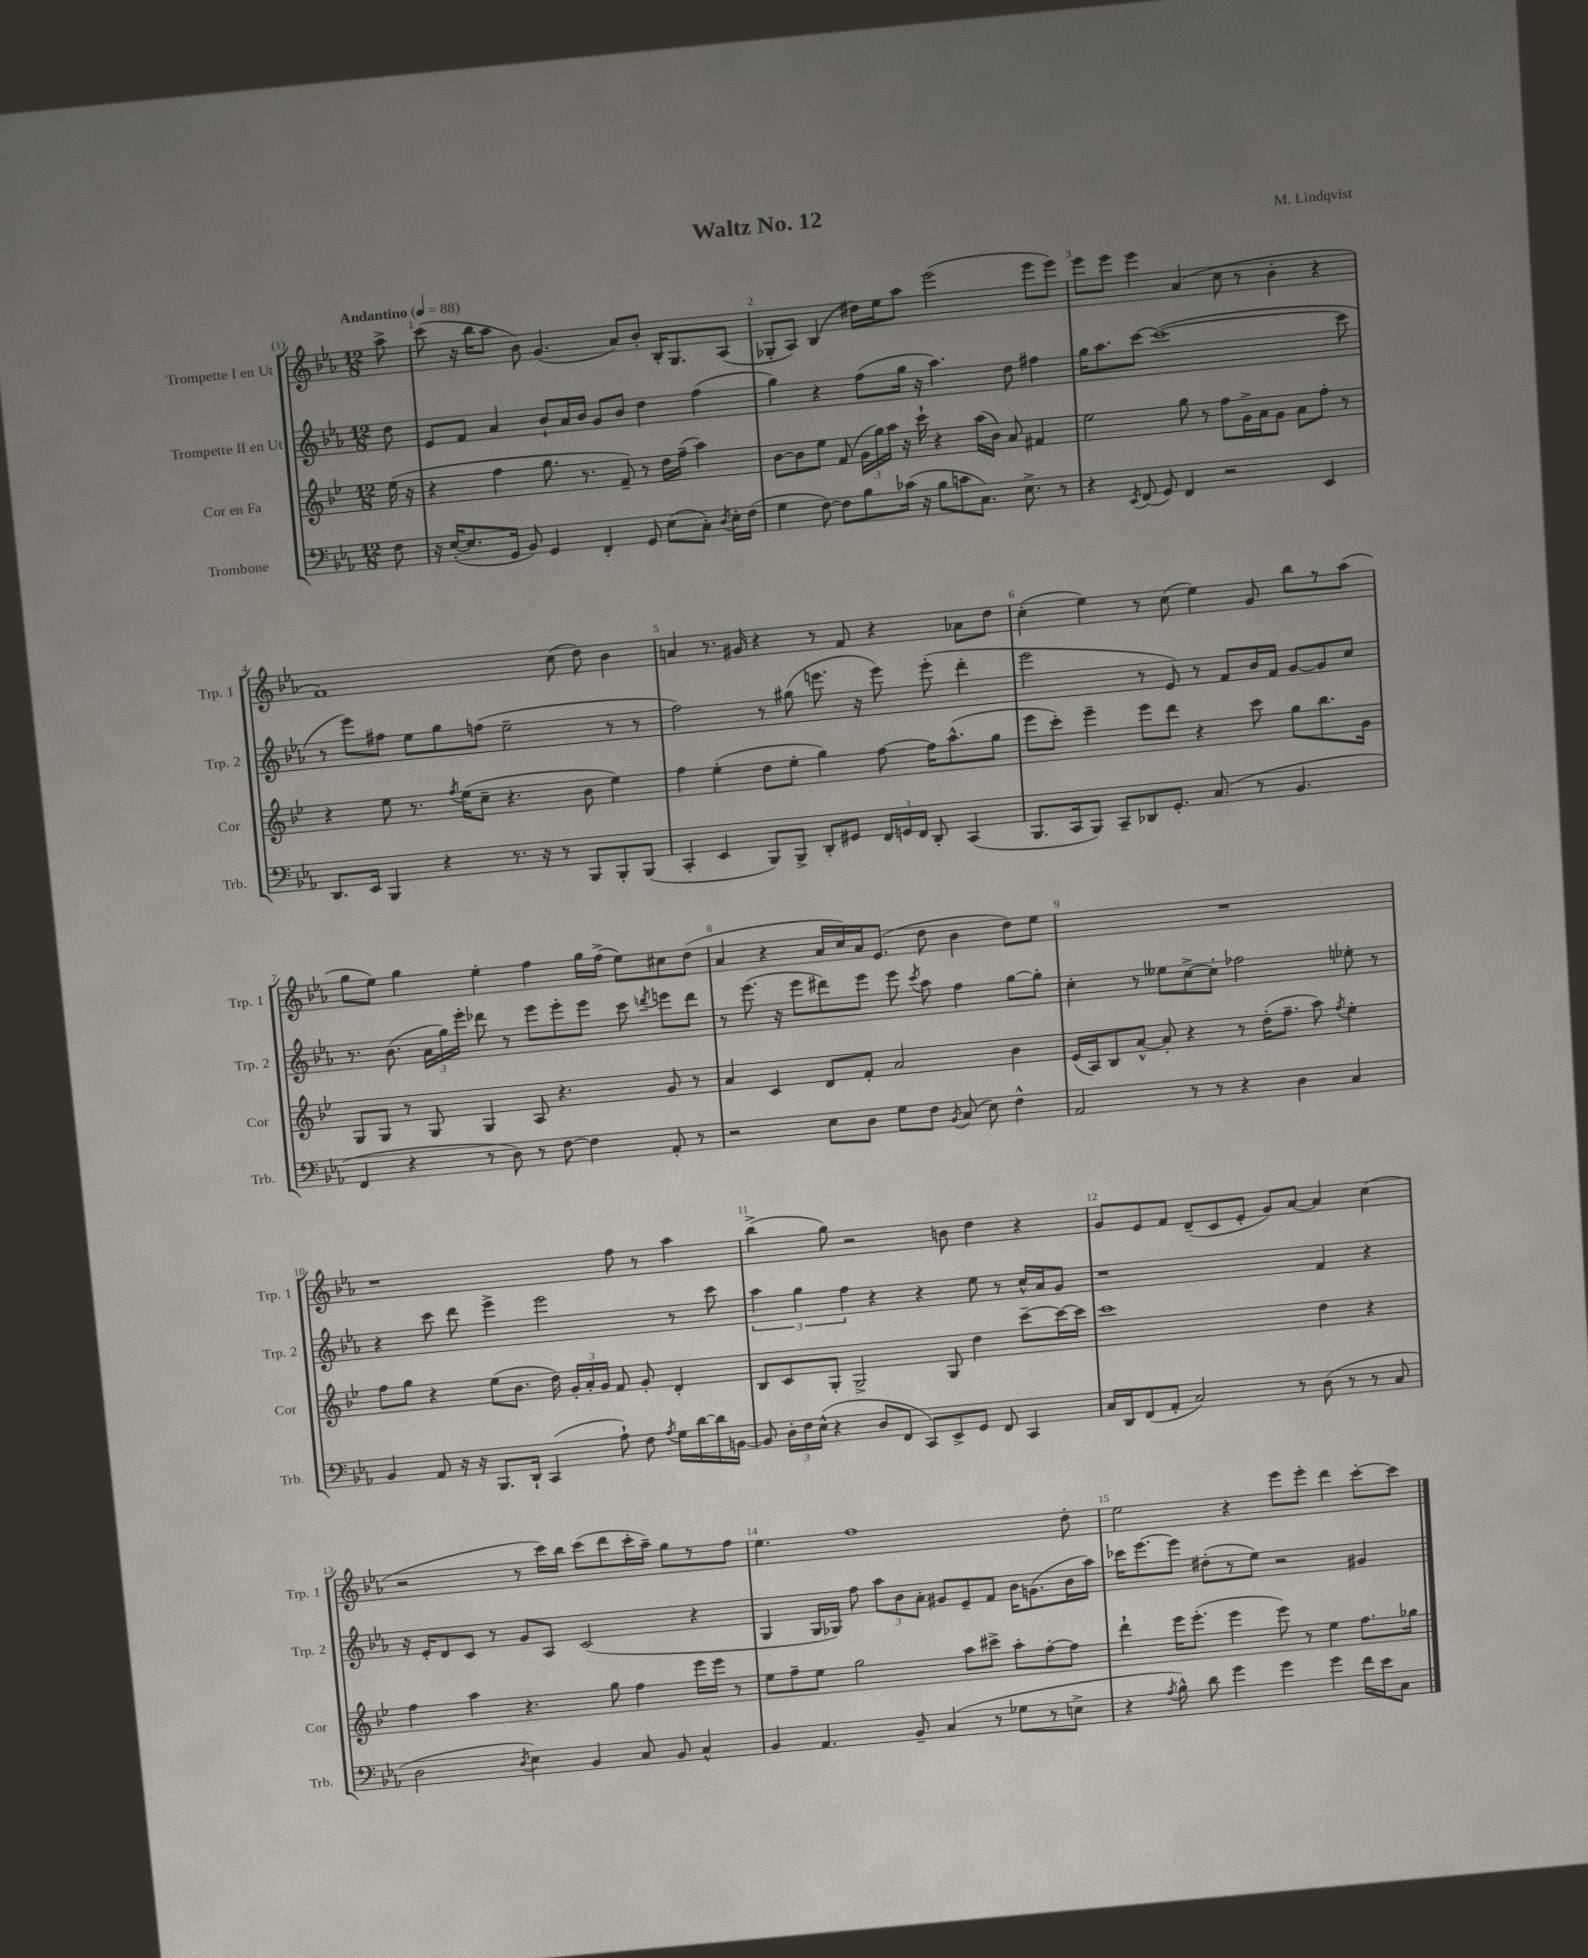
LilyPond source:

\header { title = "Waltz No. 12" composer = "M. Lindqvist" }
<<
\new StaffGroup <<
\new Staff = "s0" \with { instrumentName = "Trompette I en Ut" shortInstrumentName = "Trp. 1" } {
    \clef treble \key ees \major \numericTimeSignature \time 12/8 \partial 8 \tempo "Andantino" 4 = 88
    \autoBeamOff aes''8-> |
    c'''8( r16 bes''16[ aes''8] bes'8) g'4.( aes'8[) bes'8]-. bes16[-. g8. aes8]( |
    ges8[-. aes8]) bes4( dis''16[) ees''16 aes''8] ees'''2( ees'''8[ ees'''8]) |
    ees'''8[ ees'''8] ees'''4 aes'4( c''8 r8 bes'4-. r4 |
    f'1) c''8( d''8) bes'4 |
    a'4 r8. gis'16 r4 r8 f'8 r4 aes'8[ d''8] |
    c''4-.( ees''4) r8 c''8( ees''4) g'8 bes''8[ r8 aes''8]( |
    g''8[ ees''8]) g''4 ees''4-. f''4 g''16[ f''16]->( ees''8[) cis''8 d''8]( |
    aes'4 r4 aes'16[ c''16) aes'16 ees'8.]( d''8 bes'4 d''8[) ees''8] |
    R1. |
    r1 f''8 r8 aes''4 |
    bes''4->( g''8) r2 b'8 d''4 r4 |
    g'8[ ees'8 f'8] d'8[--( c'8 ees'8]-. g'8[) aes'8]~ aes'4 c''4( |
    r2 r8 c'''16[) bes''16] c'''8[( d'''8 c'''16-. aes''16]--) g''8[ r8 f''8] |
    ees''4. f''1 d''8-. |
    ees''2 r4 ees'''8[ ees'''8]-. d'''4 c'''8[~-. c'''8] \bar "|." |
}
\new Staff = "s1" \with { instrumentName = "Trompette II en Ut" shortInstrumentName = "Trp. 2" } {
    \clef treble \key ees \major \numericTimeSignature \time 12/8 \partial 8
    \autoBeamOff d''8 |
    ees'8[ f'8] aes'4 bes'8[-! aes'16 bes'16] g'8[ bes'8] d''4 f''4( |
    g''4) r4 f''8[( g''16] r16 aes''4.) d''8 fis''4 |
    g''16[ aes''8. c'''8]~ c'''1~( c'''8 |
    r8 ees'''8[) fis''8] ees''8[ g''8 f''8]( ees''2-- r8 r8 |
    f''2) r8 gis''8( e'''8. r16 e'''8) e'''8-.( d'''4-. |
    ees'''2 r8 ees'8) r8 f'8[ bes'16 f'16] g'8[~ g'8 c''8] |
    r8. bes'8.( \tuplet 3/2 { aes'16[ g''16) ees'''16]-. } des'''8 r8 ees'''8[ ees'''8-. ees'''8] c'''8 \acciaccatura { d'''8 } e'''8[ d'''8] |
    r8 ees'''8.( r16 ees'''8[ dis'''8) ees'''8] ees'''8 \acciaccatura { c'''8 } aes''8 f''4 g''8[~ g''8]-. |
    c''4-. r8 eeses''8[ c''8~-> c''8]-. fes''2 ees''8-. r8 |
    r4 c'''8 d'''8 ees'''4-> ees'''2 r8 c'''8 |
    \tuplet 3/2 { aes''4 g''4 f''4 } r4 r4 ees''8 r8 c''16[-^ aes'16 g'8] |
    r1 f'4 r4 |
    r16 ees'16[-. d'8 c'8] r8 g'8[ aes8] c'2( r4 |
    g4 g16[ ges16]) f''8 \tuplet 3/2 { aes''8[ bes'8 aes'8]-. } gis'8[ ees'8-- f'8] bes'16[ g'8.( bes'16 aes''16]) |
    ces'''16[ ees'''8.~ ees'''8] dis''8[-.( r8 ees''8]) r2 gis'4 \bar "|." |
}
\new Staff = "s2" \with { instrumentName = "Cor en Fa" shortInstrumentName = "Cor" } {
    \clef treble \key bes \major \numericTimeSignature \time 12/8 \partial 8
    \autoBeamOff ees''16( r16 |
    r4 f''4 g''8. r8. f'8--) r8 d''16[ f''16]--( a''4) |
    bes'8[~ bes'8 ees''8] f'8( \tuplet 3/2 { g'16[ g''16) a''16] } r16 c'''16-! r4 a''16[( bes'16]) a'8 fis'4 |
    ees''2 g''8 r8 f''8[ g'16-> a'16 g'8] a'8[ f''8]-. r8 |
    r4 ees''8 r8. \acciaccatura { f''8 } ees''16[( c''8]-- r4. bes'8 ees''4) |
    f''4 ees''4-.( d''8[ ees''8]-. g''4) f''8~ f''16[ a''8.-^( g''8] |
    ees'''8[ c'''8]-.) ees'''4-- ees'''8[ d'''8] r4 c'''8 g''8[ bes''8. g'16] |
    g8[ g8] r8 g8 g4 a8 r4. g'8 r8 |
    a'4 c'4 d'8[ f'8]-. a'2 bes'4 |
    ees'16[( a16) bes8 a'8]~-^ a'8-. r4 r8 d''16[-.( f''8.]-- a''8) \acciaccatura { f''8 } ees''4-. |
    f''8[ g''8] r4 ees''8[( bes'8.] d''16) \tuplet 3/2 { g'16[-. a'16-. g'16] } f'8 g'8-. d'4-. |
    bes8[ c'8 g8]-. g2-> g8 d''4 c'''8[~-- c'''16~ c'''16] |
    c'''1 d''4 r4 |
    f''4 a''4 r4. g''8 f''4 ees'''16[ ees'''16] r8 |
    ees''8[ f''8-- ees''8] g''2 a''8[ cis'''8]-> a''8[-. f''8~-. f''8] |
    d'''4-! ees'''16[ ees'''8.]-.( ees'''4 ees'''8) r8 ees''4 f''8.[ ges''16] \bar "|." |
}
\new Staff = "s3" \with { instrumentName = "Trombone" shortInstrumentName = "Trb." } {
    \clef bass \key ees \major \numericTimeSignature \time 12/8 \partial 8
    \autoBeamOff f8 |
    r16 ees16[~-.( ees8. g,16] bes,8) g,4 f,4-. g,8 ees8[( c8]-.) \acciaccatura { d8 } ees16[-. f16]( |
    g4 f8~) f8[ bes8 ces'16]( r16 bes8[ c'8 c8.]) ees8.-> r8 |
    r4 \acciaccatura { ees,8 } f,8( g,8) f,4 r2 ees,4 |
    d,8.[ ees,16] bes,,4 r4 r8. r16 r8 bes,,8[ bes,,8-. bes,,8]( |
    c,4-. ees,4 bes,,8[) bes,,8]-> d,8[-. gis,8] \tuplet 3/2 { f,16[ g,16 f,16] } d,8-. c,4( |
    bes,,8.[ c,16 bes,,8]) c,8[-- des,8 g,8.]-. c8.( r8 bes,4. |
    f,4 r4 r8 d8) r8 f8~ f4 aes,8-. r8 |
    r2 ees8[ d8] g8[ f8] \acciaccatura { bes,8 } c8( ees8) f4-^ |
    aes,2 r8 r8 r4 d4 c4 |
    bes,4 aes,8 r16 r16 bes,,8.[ d,16]-! c,4( aes8-!) f8 \acciaccatura { aes8 } g16[ d'16~ d'16 b,16]~ |
    b,8 \tuplet 3/2 { d16[-. f16 ees16]-^( } r4 d8[ f,8] c,8[) ees,8-> g,8] f,8 c,4 |
    c16[ d,16 f,8( aes,8]-. c2) r8 d8( r8 r8 c8 |
    d2 \acciaccatura { d8 } ees4) bes,4 c8 bes,8 c4-^ |
    bes,4 aes,4. bes,8-- c4( r8 ges8[ r8 e8]-> |
    r4 \acciaccatura { aes8 } bes8-^) d'8 g'4 g'4 g'4 f'16[ ees'16 c8] \bar "|." |
}
>>
>>
\layout { \context { \Score \override BarNumber.break-visibility = ##(#f #t #t) barNumberVisibility = #all-bar-numbers-visible } }
